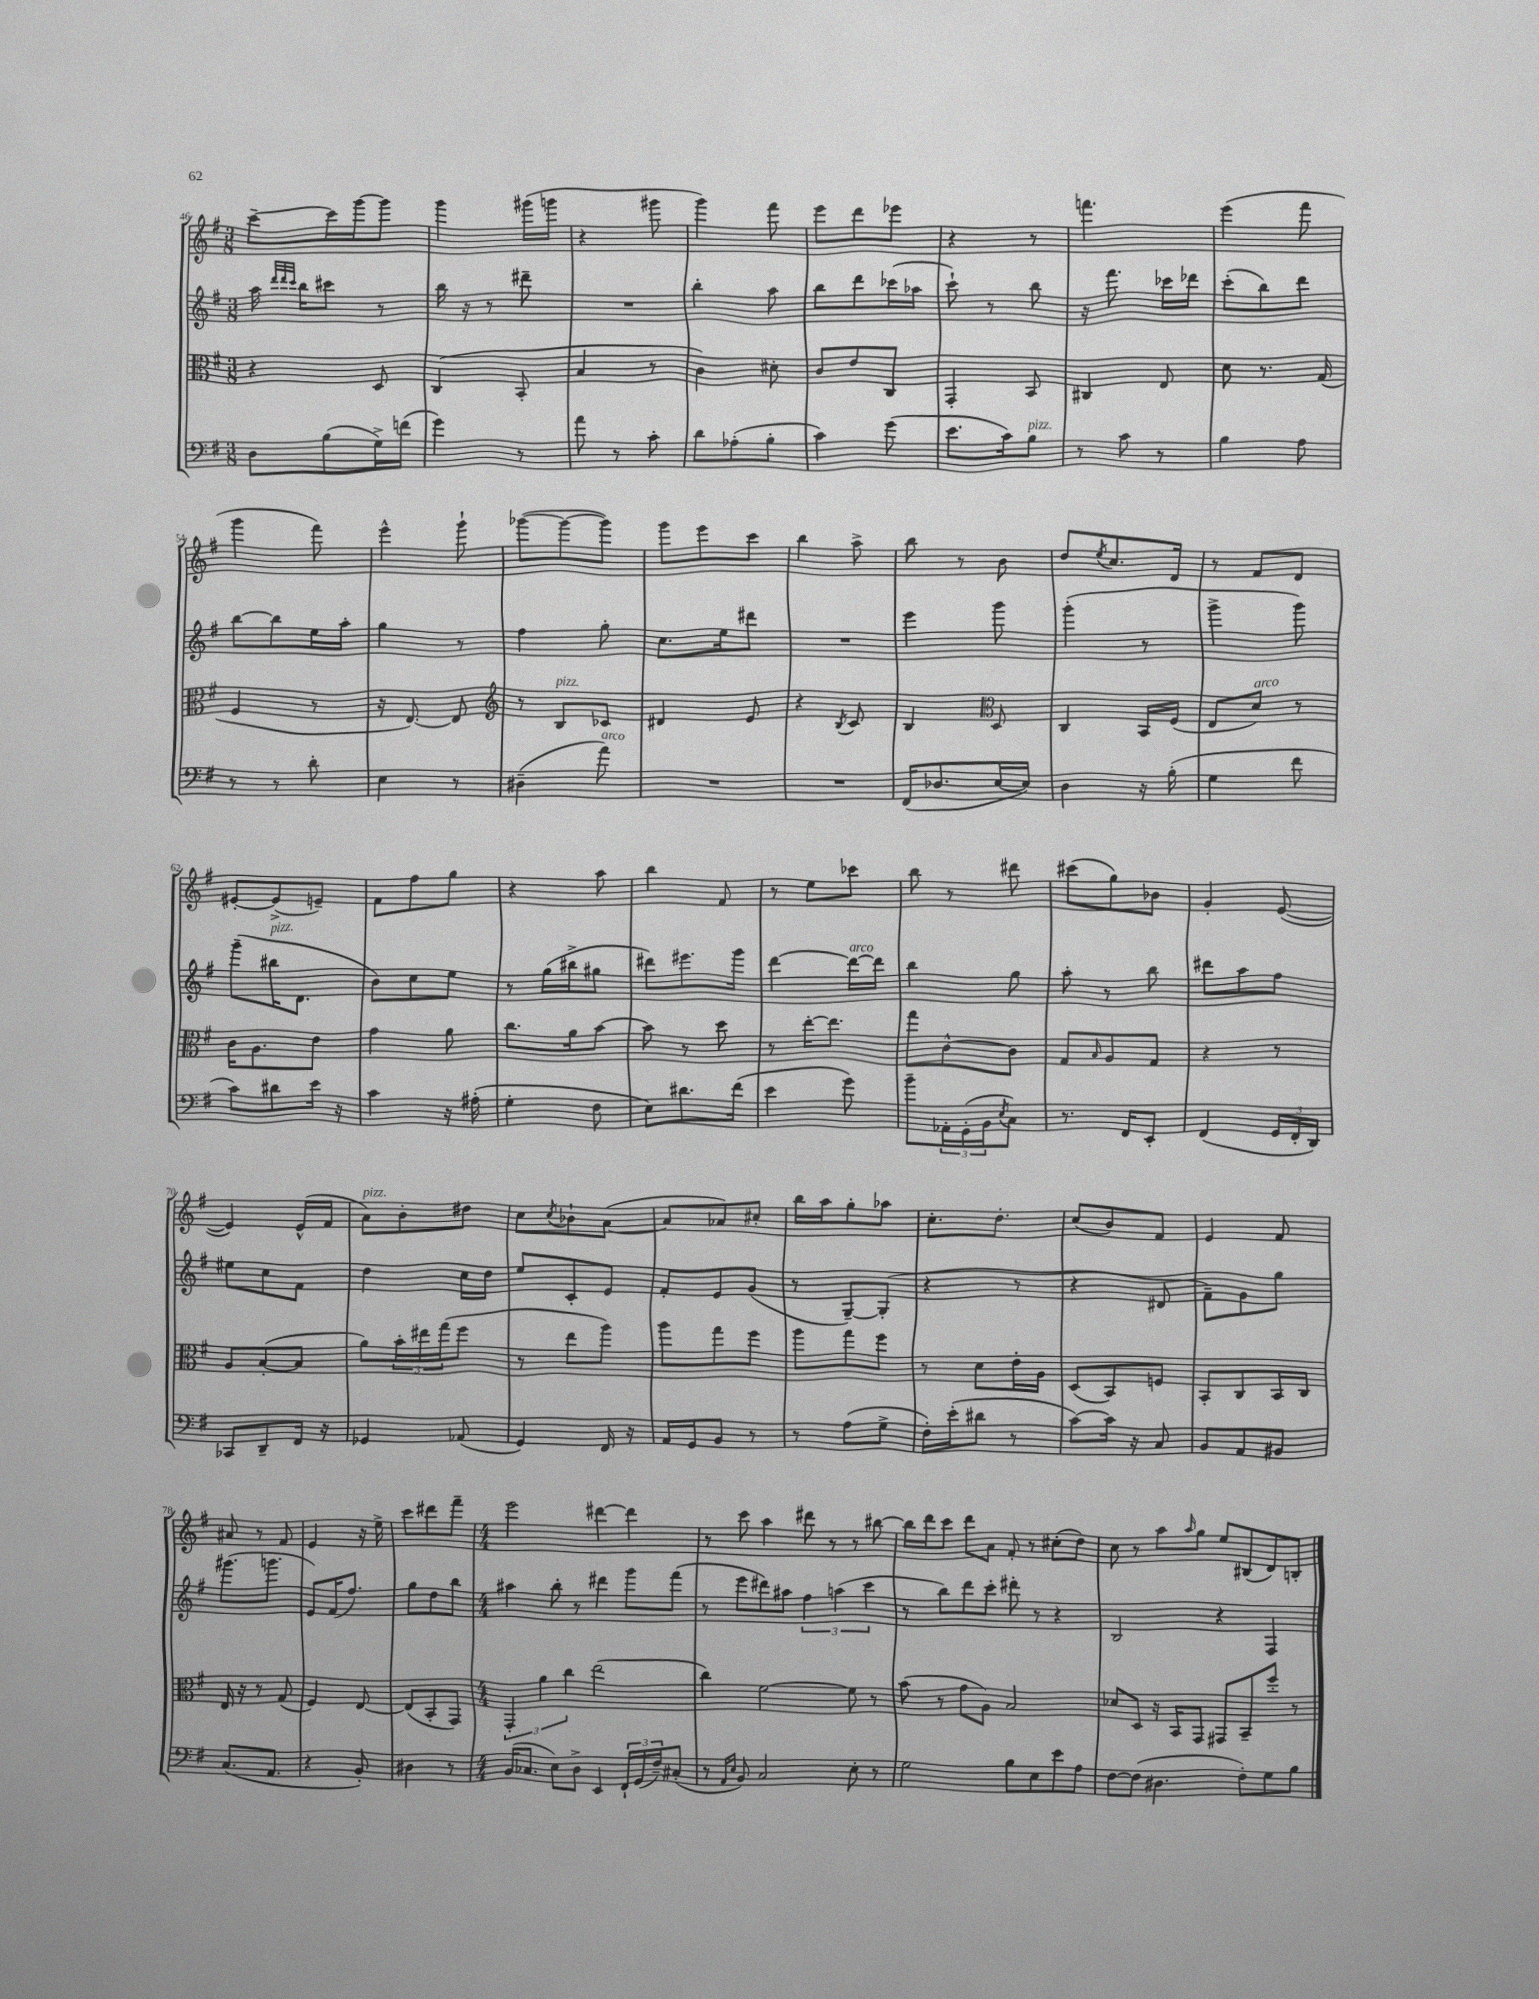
<<
\new StaffGroup <<
\new Staff = "s0" {
    \clef treble \key g \major \numericTimeSignature \time 3/8
    c'''8~-- c'''16 g'''16~ g'''8 |
    g'''4 gis'''16( g'''16 |
    r4 gis'''8 |
    g'''4) fis'''8 |
    e'''8 d'''8 ees'''8 |
    r4 r8 |
    f'''4. |
    e'''4( fis'''8 |
    g'''4 fis'''8) |
    e'''4-^ g'''8-! |
    ges'''8~( ges'''8~ ges'''8) |
    g'''8 e'''8 c'''8 |
    b''4 a''8-> |
    b''8 r8 b'8 |
    d''8 \acciaccatura { e''8 } c''8. d'16 |
    r8 fis'8 d'8 |
    eis'8~-. eis'8->( e'8--) |
    fis'8 fis''8 g''8 |
    r4 a''8 |
    b''4 fis'8 |
    r8 e''8 ces'''8 |
    b''8 r8 dis'''8 |
    cis'''8( g''8) bes'8 |
    g'4-. e'8~( |
    e'4) e'16-^( fis'16 |
    a'8^\markup { \italic "pizz." }) b'8-. dis''8 |
    c''8 \acciaccatura { c''8 } bes'8-! a'8~( |
    a'8 aes'8) cis''8-. |
    b''16 a''16 g''8-. aes''8 |
    c''8.-. d''8.-. |
    c''8( b'8) fis'8 |
    e'4 fis'8 |
    ais'8 r8 fis'8 |
    e'4 r16 e''16-> |
    c'''8 dis'''8 fis'''8-- |
    \numericTimeSignature \time 4/4 e'''2 dis'''4~ dis'''4 |
    r8 c'''8 a''4 dis'''8 r8 r8 bis''8~ |
    bis''16 d'''16 c'''8 d'''8 a'8 fis'8-. r8 cis''8-.( d''8) |
    c''8 r8 a''8 \grace { a''16 } g''8 e''8 bis8( d'8) b8-. \bar "|." |
}
\new Staff = "s1" {
    \clef treble \key g \major \numericTimeSignature \time 3/8
    a''16 \grace { d'''32 d'''32 c'''32 } b''16 cis'''8 r8 |
    b''16 r16 r8 dis'''8-- |
    R4. |
    b''4-. a''8 |
    b''8 d'''8 ces'''16( aes''16 |
    c'''8-!) r8 b''8 |
    r16 fis'''8. ces'''16 des'''16 |
    c'''8-.( b''8) d'''8 |
    b''8~ b''8 e''16 a''16-. |
    g''4 r8 |
    fis''4 g''8-. |
    c''8. e''16 dis'''8 |
    R4. |
    e'''4 g'''8 |
    g'''4-.( r8 |
    g'''4-> g'''8) |
    g'''8--( bis''16^\markup { \italic "pizz." } d'8. |
    b'8) c''8 e''8 |
    r8 g''16( bis''16-> gis''8 |
    dis'''8) eis'''8. g'''16 |
    d'''4~ d'''16~^\markup { \italic "arco" } d'''16 |
    b''4 g''8 |
    a''8-. r8 b''8 |
    dis'''8 a''8 fis''8 |
    eis''8 c''8 fis'8 |
    d''4 c''16 d''16 |
    e''8 c'8-. e'8 |
    fis'8-. e'8 g'8( |
    r8 g8~--) g8-.( |
    r4 r8 |
    r4 dis'8 |
    fis'8--) g'8 g''8 |
    gis'''8.( g'''8. |
    e'8) fis'16( fis''8.) |
    g''8 d''8 b''8 |
    \numericTimeSignature \time 4/4 ais''4 b''8-. r8 dis'''4 g'''8 fis'''8( |
    r8 e'''8 dis'''8) ais''8 \tuplet 3/2 { fis''4 a''4( c'''4 } |
    r8 b''8) d'''8 c'''8-. dis'''8-. r8 r4 |
    b2 r4 fis4 \bar "|." |
}
\new Staff = "s2" {
    \clef alto \key g \major \numericTimeSignature \time 3/8
    r4 d8 |
    c4( b,8-. |
    b4 r8 |
    c'4) dis'8-. |
    c'8 e'8 c8 |
    g,4-. b,8 |
    cis4 e8 |
    d'8 r8. g16( |
    fis4 r8 |
    r16 e8.~) e8 |
    \clef treble r8 b8^\markup { \italic "pizz." } ces'8 |
    dis'4 e'8 |
    r4 \acciaccatura { b8 } c'8 |
    b4 \clef alto d8 |
    c4 b,16 fis16( |
    e8 d'8^\markup { \italic "arco" }) r8 |
    c'16 a8. e'8 |
    g'4 a'8 |
    c''8. a'16 b'8~ |
    b'8 r8 d''8 |
    r8 e''16~-. e''8. |
    g''8 c'8~-^ c'8 |
    g8 \grace { b16 } a8 g8 |
    r4 r8 |
    a8 b8~-.( b8 |
    a'8) \tuplet 3/2 { b'16-. eis''16 g''16( } fis''8 |
    r8 e''8 a''8) |
    a''8 g''8 fis''8 |
    a''8 g''8 fis''8 |
    r8 d'8 e'16-. a16 |
    d8( b,8) f8 |
    b,8-. c8 b,16 c16 |
    e16 r16 r8 g8( |
    fis4) e8~ |
    e8( b,8-. g,8) |
    \numericTimeSignature \time 4/4 \tuplet 3/2 { g,4-. a'4 c''4 } e''2( |
    c''4) fis'2~ fis'8 r8 |
    b'8( r8 g'8 a8) b2 |
    des'8 d8 r16 b,16 g,8 gis,8 b,8-- fis''8-. r8 \bar "|." |
}
\new Staff = "s3" {
    \clef bass \key g \major \numericTimeSignature \time 3/8
    d8 b8( g16->) f'16( |
    g'4) r8 |
    a'8 r8 c'8-. |
    d'8 aes8-.( b8-. |
    c'4) g'8( |
    e'8. c'16) b8^\markup { \italic "pizz." } |
    r8 c'8 r8 |
    b4 a8 |
    r8 r8 d'8-. |
    e4 r8 |
    dis4--( a'8^\markup { \italic "arco" }) |
    R4. |
    R4. |
    fis,16( des8. e16~ e16) |
    d4 r16 b16-.( |
    g4 fis'8 |
    c'8) dis'8 e'16 r16 |
    c'4 r16 ais16-.( |
    g4-. fis8 |
    e8) dis'8. fis'16( |
    e'4 g'8) |
    b'8-- \tuplet 3/2 { aes,16-. g,16-.( b,16 } \acciaccatura { e8 } c8) |
    r8. fis,16 e,8-. |
    fis,4( \tuplet 3/2 { g,16 fis,16-. d,16) } |
    ces,8 d,8-- fis,16 r16 |
    ges,4 aes,8( |
    g,4) fis,16 r16 |
    a,16 g,16 b,8 r8 |
    r8 a8( g8-> |
    fis16-.) e'16-.( dis'8 r8 |
    c'8~) c'16 r16 c8 |
    b,8 a,8 bis,8 |
    c8.( a,8. |
    r4 b,8-.) |
    dis4 r8 |
    \numericTimeSignature \time 4/4 b,16( ces8. e8) d8-> e,4 \tuplet 3/2 { fis,16-! g,16( fis16--) } cis8-.( |
    r8 \grace { a,16 e16 } b,8) c2 e8-. r8 |
    g2 b8 e8 e'8 a8 |
    fis8~ fis8( dis4. fis8-.) g8 b8 \bar "|." |
}
>>
>>
\layout { \context { \Score currentBarNumber = #46 } }
